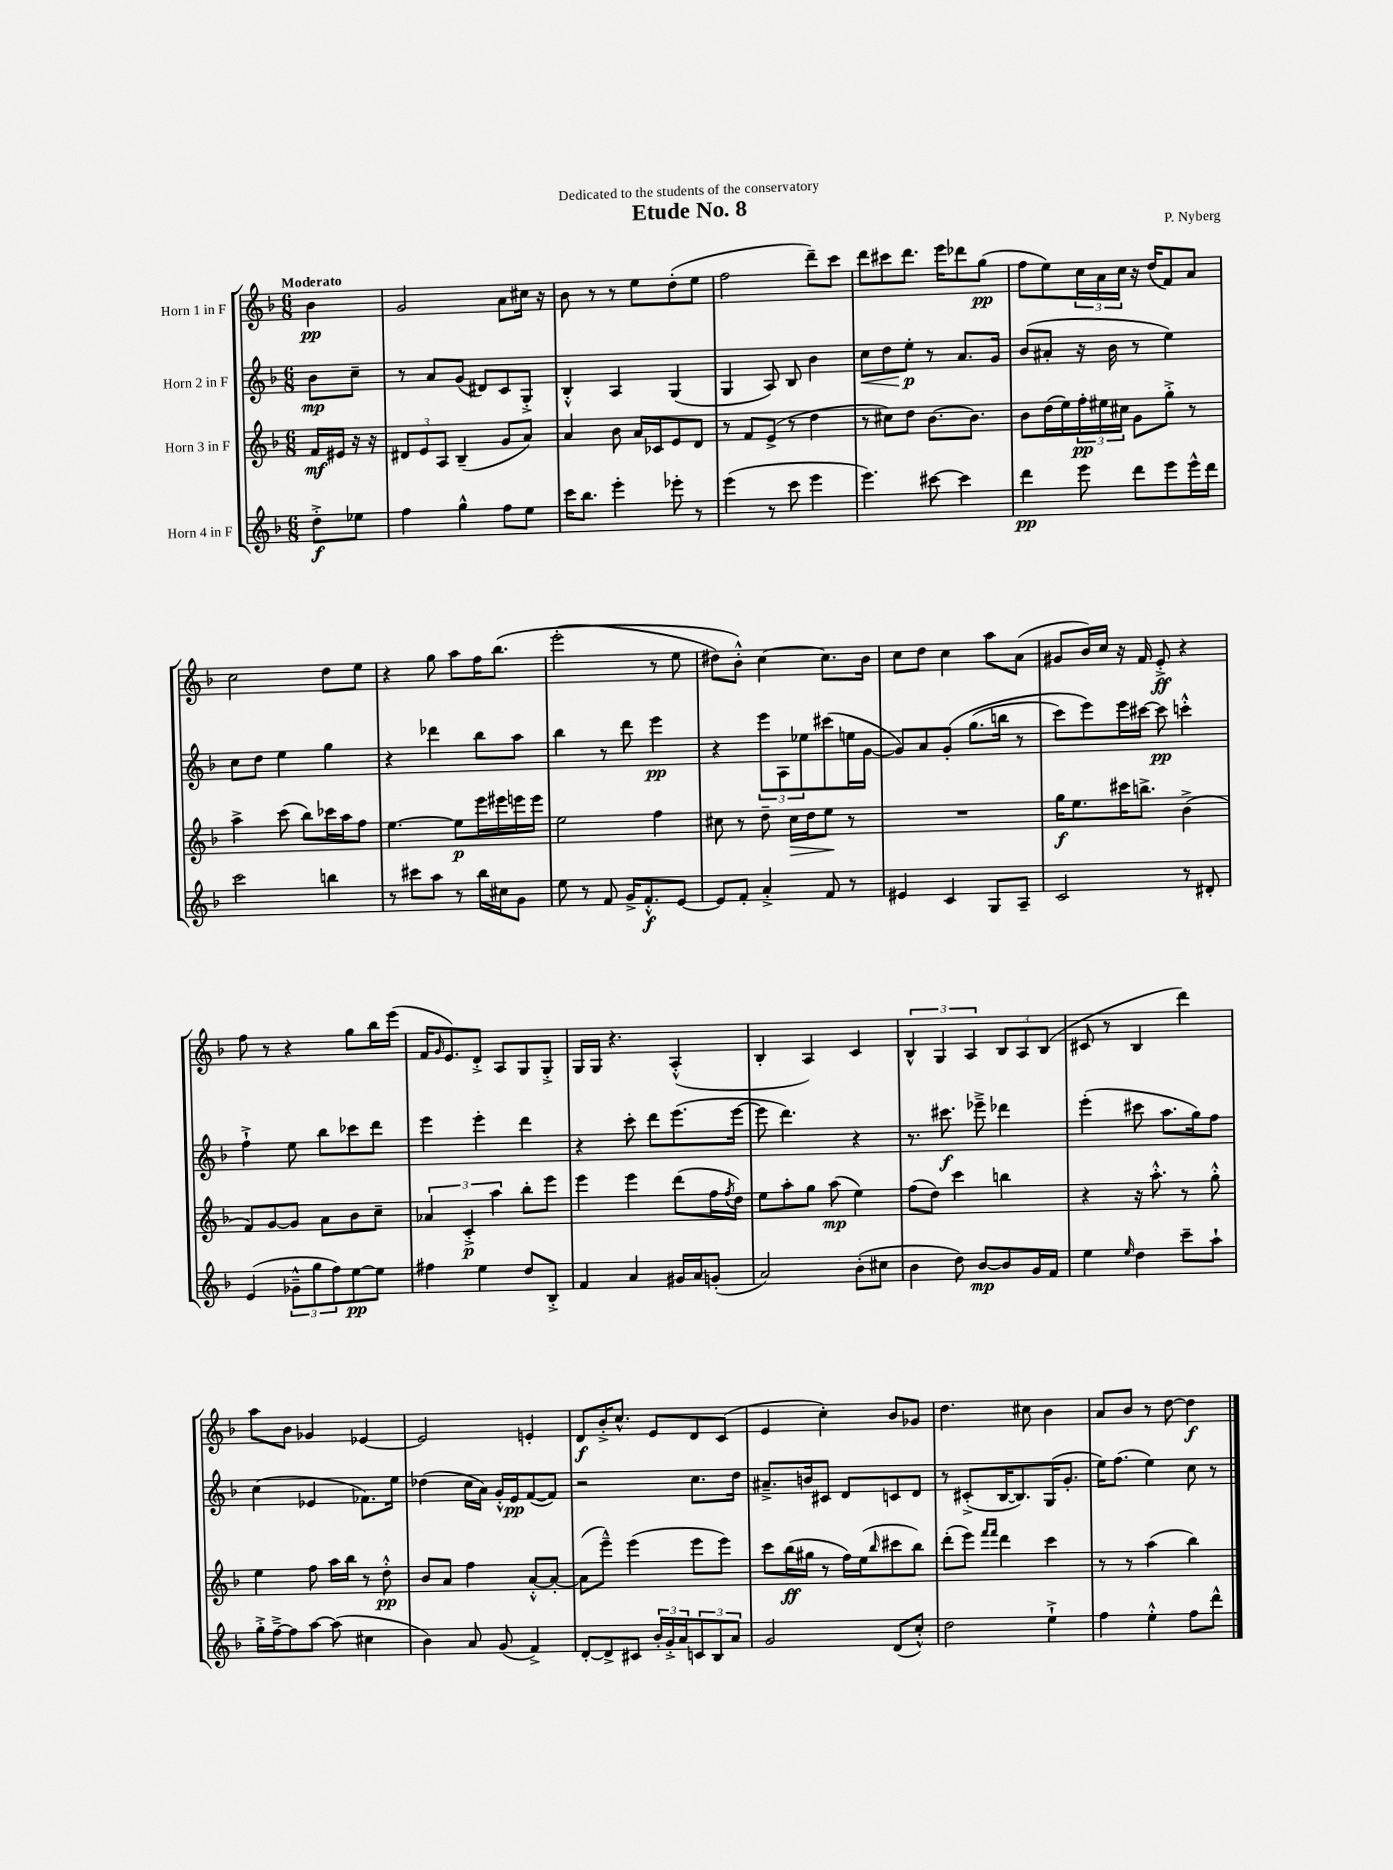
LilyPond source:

\header { title = "Etude No. 8" composer = "P. Nyberg" dedication = "Dedicated to the students of the conservatory" }
<<
\new StaffGroup <<
\new Staff = "s0" \with { instrumentName = "Horn 1 in F" } {
    \clef treble \key f \major \numericTimeSignature \time 6/8 \partial 4 \tempo "Moderato"
    bes'4\pp |
    g'2 a'8 cis''16 r16 |
    bes'8 r8 r8 e''8 d''8-.( e''8 |
    f''2 d'''8--) c'''8 |
    d'''8 cis'''8 d'''8. e'''16 des'''8 g''8\pp( |
    f''8 e''8) \tuplet 3/2 { c''16 a'16 c''16 } r16 d''16( f'8) a'8 |
    c''2 d''8 e''8 |
    r4 g''8 a''8 f''16 bes''8.\( |
    e'''2-.( r8 e''8 |
    dis''8) bes'8-.-^\) c''4~ c''8. bes'16 |
    c''8 d''8 c''4 a''8 a'8( |
    gis'8 bes'16) c''16 r16 f'16 e'8-.->\ff r4 |
    f''8 r8 r4 g''8 bes''16 e'''16( |
    f'16 \grace { g'16 } e'8.) d'8-.-> a8 g8 g8-.-> |
    g16 g16 r4. a4-.-^( |
    bes4-. a4) c'4 |
    \tuplet 3/2 { bes4-^ g4 a4 } \tuplet 3/2 { bes8 a8 bes8( } |
    cis'8 r8 bes4 d'''4) |
    a''8 bes'8 ges'4 ees'4~ |
    ees'2 e'4-. |
    d'8\f bes'16-.-> c''8.-^ e'8 d'8 c'8( |
    e'4 c''4-.) bes'8 ges'8 |
    d''4. cis''8 bes'4 |
    a'8 bes'8 r8 d''8~ d''4\f \bar "|." |
}
\new Staff = "s1" \with { instrumentName = "Horn 2 in F" } {
    \clef treble \key f \major \numericTimeSignature \time 6/8 \partial 4
    bes'8\mp c''8-- |
    r8 a'8 g'8( dis'8) c'8 g8-.-> |
    bes4-.-^ a4 g4( |
    g4 a8) bes8 bes'4 |
    c''8\< d''8 e''8-.\p\! r8 a'8. g'16 |
    bes'8( ais'8-. r16 bes'16 r8 e''4) |
    c''8 d''8 e''4 g''4 |
    r4 des'''4 bes''8 a''8 |
    bes''4 r8 d'''8 e'''4\pp |
    r4 \tuplet 3/2 { e'''8 a8 ees''8 } cis'''8( e''16 g'16~ |
    g'8) a'8 g'8-.\( g''8.( b''16 r8 |
    c'''8) e'''8\) e'''16 cis'''16~ cis'''8\pp c'''4-.-^ |
    f''4-!-> e''8 bes''8 ces'''8 d'''8 |
    e'''4 e'''4-. d'''4 |
    r4 c'''8-. d'''8 e'''8.( e'''16~ |
    e'''8 d'''4.) r4 |
    r8. cis'''8.\f ees'''8---> des'''4 |
    e'''4-.( cis'''8 a''8. g''16) f''8 |
    c''4( ees'4 fes'8.) e''16 |
    des''4( c''16 a'16) g'16-.-^ e'16\pp f'8~( f'8) |
    r2 c''8. d''16 |
    ais'8.---> b'16 cis'8 d'8 c'8 d'8 |
    r8 cis'8-.->( bes16~ bes8.) g16( g'8.-. |
    e''16) f''8.( e''4) c''8 r8 \bar "|." |
}
\new Staff = "s2" \with { instrumentName = "Horn 3 in F" } {
    \clef treble \key f \major \numericTimeSignature \time 6/8 \partial 4
    f'16\mf eis'16 r16 r16 |
    \tuplet 3/2 { dis'8 e'8 a8 } bes4--( g'8 a'8) |
    a'4 bes'8 a'16 ces'16 e'8 d'8 |
    r8 f'8 e'8->( r8 d''4 |
    r8 cis''8) d''8 bes'8.~ bes'8. |
    bes'8 d''16( e''16) \tuplet 3/2 { f''16-.\pp eis''16 cis''16 } g'8 g''8-.-> r8 |
    a''4-> c'''8( bes''8) ces'''16 a''16 f''8 |
    e''4.~ e''8\p e'''16 eis'''16 e'''16 e'''16 |
    e''2 f''4 |
    cis''8 r8 d''8-- cis''16\> d''16 e''8\! r8 |
    R2. |
    g''16\f e''8. cis'''16 b''8.-> bes'4->( |
    f'8) g'8~ g'8 a'8 bes'8 c''8-- |
    \tuplet 3/2 { aes'4 c'4-.->\p a''4 } bes''8-. e'''8 |
    e'''4 e'''4 d'''8( f''16 \acciaccatura { f''8 } d''16) |
    e''8 a''8-. g''8 a''8\mp( e''4) |
    f''8( d''8) c'''4 b''4 |
    r4 r16 a''8.-.-^ r8 g''8-.-^ |
    e''4 f''8 a''16 bes''16 r8 d''8-.-^\pp |
    bes'8 a'8 f''4 a'8~-.-^ a'8~-. |
    a'8( e'''8---^) e'''4( e'''8 e'''8) |
    c'''8 bes''16\ff( gis''16 r8 f''16) e''16( \grace { bes''16 } cis'''8 bes''8) |
    d'''8-.( e'''8) \grace { f'''16 f'''16 } d'''4 c'''4 |
    r8 r8 a''4( bes''4) \bar "|." |
}
\new Staff = "s3" \with { instrumentName = "Horn 4 in F" } {
    \clef treble \key f \major \numericTimeSignature \time 6/8 \partial 4
    d''8-.->\f ees''8 |
    f''4 g''4-^ f''8 e''8 |
    c'''16 bes''8. e'''4-. ees'''8-. r8 |
    e'''4( r8 c'''8 e'''4 |
    e'''4.) cis'''8~ cis'''4 |
    d'''4\pp e'''8 d'''8 e'''8 e'''16-^ d'''16 |
    c'''2 b''4 |
    r8 cis'''8 a''8 r8 bes''16 cis''16 g'8 |
    e''8 r8 f'8 g'16-> f'8.-.-^\f e'8~ |
    e'8 f'8-. a'4-.-> f'8 r8 |
    eis'4 c'4 g8 a8-- |
    c'2 r8 dis'8-. |
    e'4( \tuplet 3/2 { ges'8---^ g''8 f''8) } e''8~\pp e''8 |
    fis''4 e''4 d''8 bes8-.-> |
    f'4 a'4 gis'16 a'16 g'8-.( |
    a'2) bes'8-.( cis''8 |
    bes'4 d''8) bes'8~\mp bes'8 g'16 f'16 |
    e''4 \grace { e''16 } d''4 c'''8-- a''8-! |
    g''16-.-> f''16~---> f''8 a''8~ a''8( cis''4 |
    bes'4) a'8 g'8( f'4->) |
    d'8~-. d'8-> cis'8 \tuplet 3/2 { bes'16-. g'16-.-> a'16 } \tuplet 3/2 { c'8 bes8 a'8 } |
    g'2 d'8( c''8-.-^) |
    d''2 e''4-!-> |
    f''4 e''4-.-^ f''8 d'''8-^ \bar "|." |
}
>>
>>
\layout { \context { \Score \remove "Bar_number_engraver" } }
